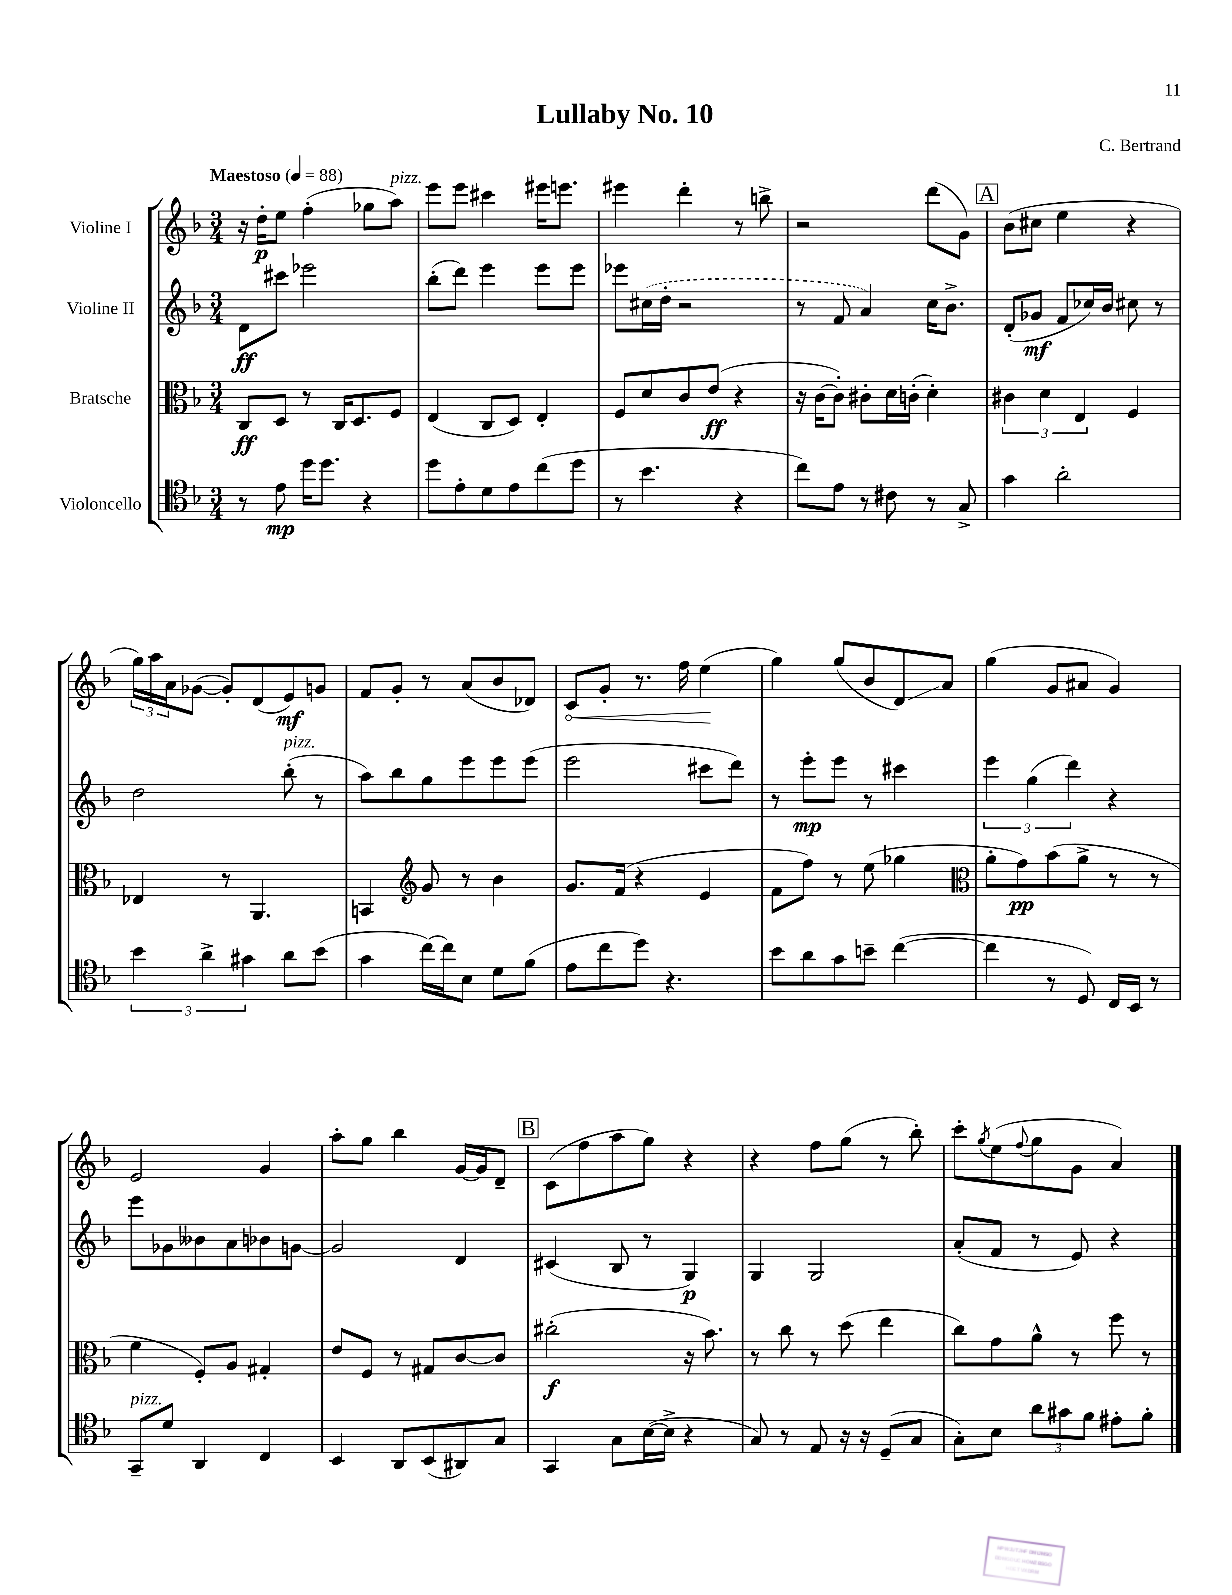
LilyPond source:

\header { title = "Lullaby No. 10" composer = "C. Bertrand" }
<<
\new StaffGroup <<
\new Staff = "s0" \with { instrumentName = "Violine I" } {
    \clef treble \key f \major \numericTimeSignature \time 3/4 \tempo "Maestoso" 4 = 88
    r16 d''16-.\p e''8 f''4-.( ges''8 a''8^\markup { \italic "pizz." }) |
    e'''8 e'''8 cis'''4 eis'''16 e'''8. |
    eis'''4 d'''4-. r8 b''8-> |
    r2 d'''8( g'8) |
    \mark \markup { \box "A" } bes'8( cis''8 e''4 r4 |
    \tuplet 3/2 { g''16) a''16 a'16 } ges'8~( ges'8-.) d'8( e'8\mf) g'8 |
    f'8 g'8-. r8 a'8( bes'8 des'8) |
    \once \override Hairpin.circled-tip = ##t c'8\< g'8-. r8. f''16 e''4\!( |
    g''4) g''8( bes'8 d'8\glissando) a'8 |
    g''4( g'8 ais'8 g'4) |
    e'2 g'4 |
    a''8-. g''8 bes''4 g'16~ g'16 d'8-- |
    \mark \markup { \box "B" } c'8( f''8 a''8 g''8) r4 |
    r4 f''8 g''8( r8 bes''8-.) |
    c'''8-. \acciaccatura { g''8 } e''8( \appoggiatura { f''8 } g''8 g'8 a'4) \bar "|." |
}
\new Staff = "s1" \with { instrumentName = "Violine II" } {
    \clef treble \key f \major \numericTimeSignature \time 3/4
    d'8\ff cis'''8 ees'''2 |
    bes''8-.( d'''8) e'''4 e'''8 e'''8 |
    ees'''8 \once \slurDashed cis''16( d''16-. r2 |
    r8 f'8 a'4) c''16 bes'8.-> |
    \mark \markup { \box "A" } d'8-.( ges'8\mf f'8 ces''16) bes'16 cis''8 r8 |
    d''2 bes''8-.^\markup { \italic "pizz." }( r8 |
    a''8) bes''8 g''8 e'''8 e'''8 e'''8( |
    e'''2 cis'''8 d'''8) |
    r8 e'''8-.\mp e'''8 r8 cis'''4 |
    \tuplet 3/2 { e'''4 g''4( d'''4) } r4 |
    e'''8 ges'8 beses'8 a'8 bes'8 g'8~ |
    g'2 d'4 |
    \mark \markup { \box "B" } cis'4( bes8 r8 g4\p) |
    g4 g2 |
    a'8-.( f'8 r8 e'8) r4 \bar "|." |
}
\new Staff = "s2" \with { instrumentName = "Bratsche" } {
    \clef alto \key f \major \numericTimeSignature \time 3/4
    c8\ff d8 r8 c16 d8. f8 |
    e4( c8 d8) e4-. |
    f8 d'8 c'8 e'8\ff( r4 |
    r16 c'16~ c'8-.) cis'8-. d'16 c'16-.( d'4-.) |
    \mark \markup { \box "A" } \tuplet 3/2 { cis'4 d'4 e4 } f4 |
    ees4 r8 a,4. |
    b,4 \clef treble g'8 r8 bes'4 |
    g'8. f'16( r4 e'4 |
    f'8 f''8) r8 e''8( ges''4 |
    \clef alto a'8-. g'8\pp) bes'8( a'8-> r8 r8 |
    f'4 f8-.) a8 gis4-. |
    e'8 f8 r8 gis8 c'8~ c'8 |
    \mark \markup { \box "B" } cis''2-.\f( r16 bes'8.) |
    r8 c''8 r8 d''8( e''4 |
    c''8) g'8 a'8-^ r8 f''8 r8 \bar "|." |
}
\new Staff = "s3" \with { instrumentName = "Violoncello" } {
    \clef tenor \key f \major \numericTimeSignature \time 3/4
    r8 e'8\mp d''16 d''8. r4 |
    d''8 e'8-. d'8 e'8 c''8( d''8 |
    r8 bes'4. r4 |
    c''8) e'8 r8 cis'8 r8 g8-> |
    \mark \markup { \box "A" } g'4 a'2-. |
    \tuplet 3/2 { bes'4 a'4-> gis'4 } a'8 bes'8( |
    g'4 c''16~) c''16 bes8 d'8 f'8( |
    e'8 c''8 d''8) r4. |
    bes'8 a'8 g'8 b'8-- c''4~( |
    c''4 r8 d8) c16 bes,16 r8 |
    g,8--^\markup { \italic "pizz." } d'8 a,4 c4 |
    bes,4 a,8 bes,8( ais,8) g8 |
    \mark \markup { \box "B" } g,4 g8 bes16~( bes16-> r4 |
    g8) r8 e8 r16 r16 d8--( g8 |
    g8-.) bes8 \tuplet 3/2 { a'8 gis'8 f'8 } eis'8-. f'8-. \bar "|." |
}
>>
>>
\layout { \context { \Score \remove "Bar_number_engraver" } }
